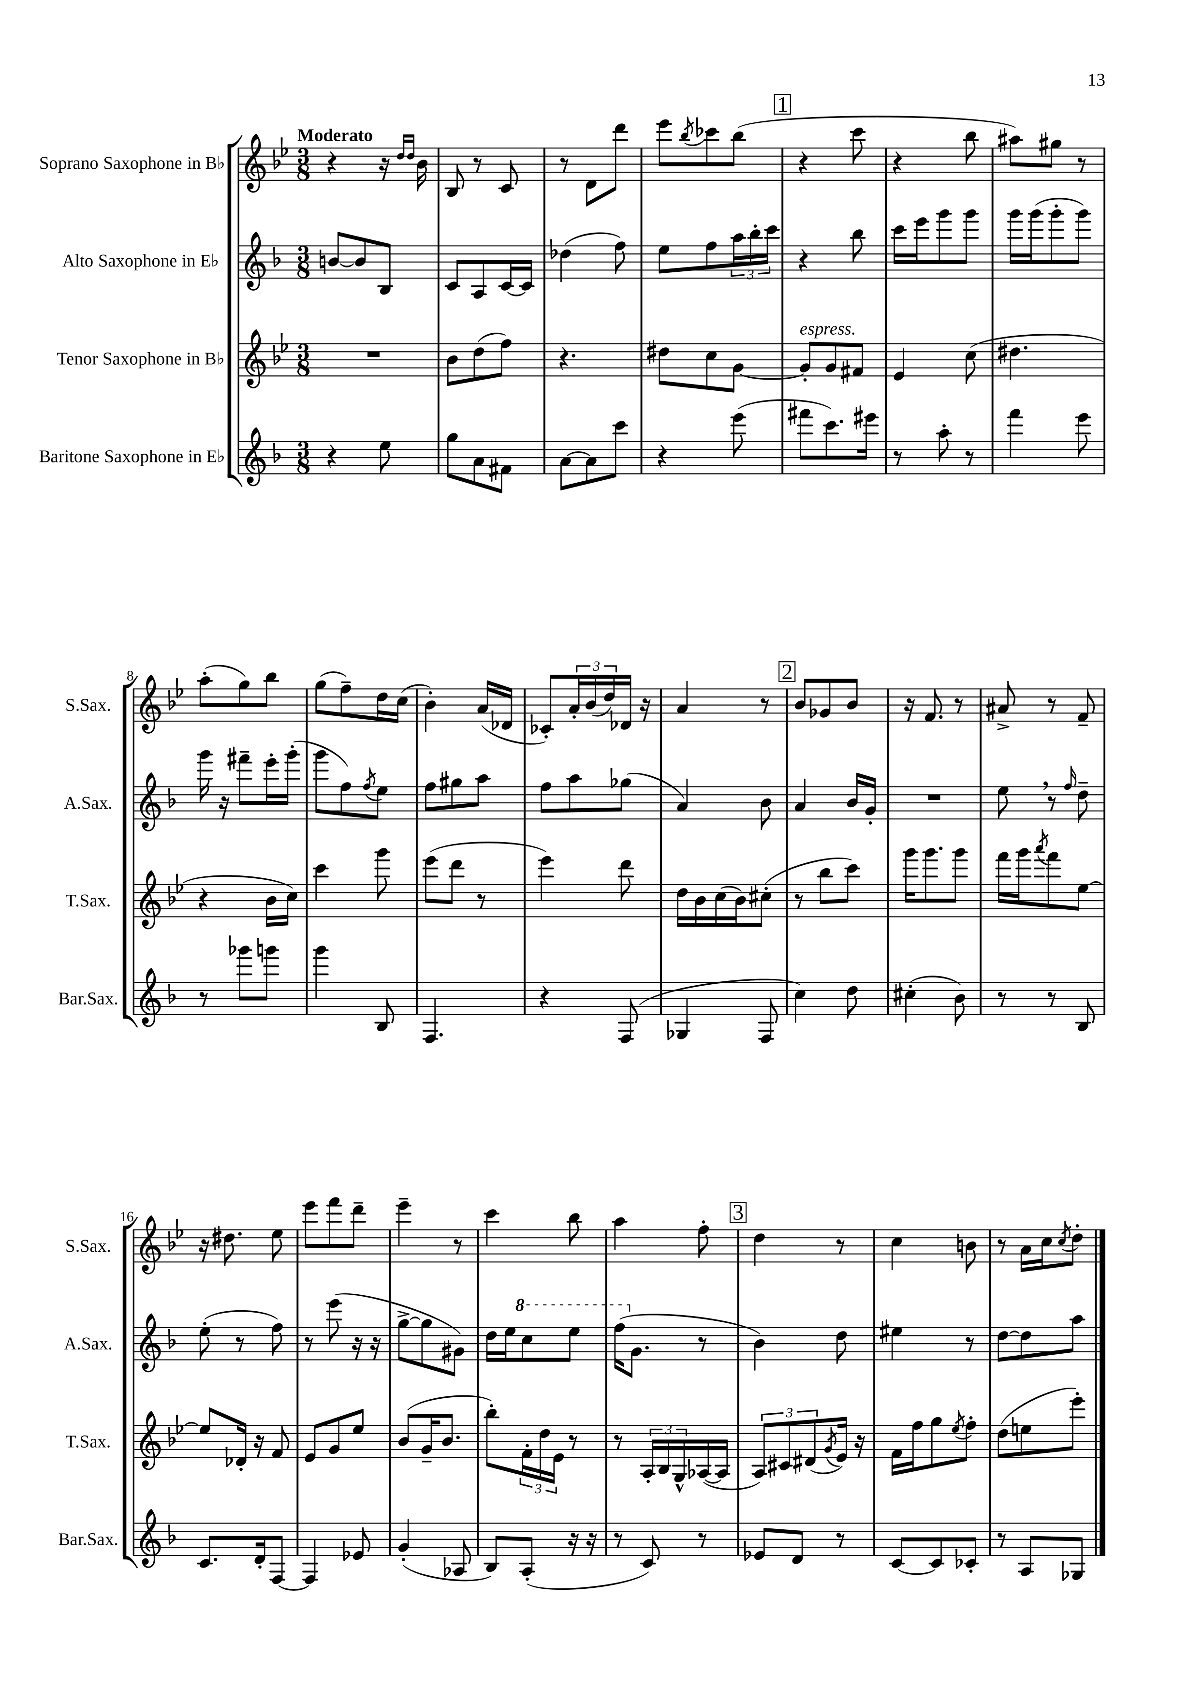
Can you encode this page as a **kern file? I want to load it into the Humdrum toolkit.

**kern	**kern	**kern	**kern
*staff4	*staff3	*staff2	*staff1
*clefG2	*clefG2	*clefG2	*clefG2
*k[b-]	*k[b-e-]	*k[b-]	*k[b-e-]
*M3/8	*M3/8	*M3/8	*M3/8
4r	4.r	[8b	4r
.	.	8b]	.
8ee	.	8B-	16r
.	.	.	16qqdd
.	.	.	16qqdd
.	.	.	16b-
=	=	=	=
8gg	8b-	8c	8B-
8a	(8dd	8A	8r
8f#	8ff)	[16c	8c
.	.	16c]	.
=	=	=	=
[8a	4.r	(4dd-	8r
8a]	.	.	8d
8ccc	.	8ff)	8ddd
=	=	=	=
4r	8dd#	8ee	8eee-
.	.	.	8qbb-
.	8cc	8ff	8ccc-
(8eee	[8g	24aa	(8bb-
.	.	24bb-'	.
.	.	24ccc	.
=	=	=	=
8fff#	8g']	4r	4r
8.ccc)	8g	.	.
.	8f#	8bb-	8ccc
16eee#	.	.	.
=	=	=	=
8r	4e-	16ccc	4r
.	.	16eee	.
8aa'	.	8ggg	.
8r	(8cc	8ggg	8bb-
=	=	=	=
4fff	4.dd#	16ggg	8aa#)
.	.	(16ggg	.
.	.	8ggg'	8gg#
8eee	.	8ggg)	8r
=	=	=	=
8r	4r	16ggg	(8aa'
.	.	16r	.
8ggg-	.	8fff#~	8gg)
8ggg	16b-	16eee'	8bb-
.	16cc)	(16ggg'	.
=	=	=	=
4ggg	4ccc	8ggg	(8gg
.	.	8ff)	8ff~)
.	.	8qff	.
8B-	8ggg	8ee	16dd
.	.	.	(16cc
=	=	=	=
4.F	(8eee-	8ff	4b-')
.	8ddd	8gg#	.
.	8r	8aa	(16a
.	.	.	16d-
=	=	=	=
4r	4eee-)	8ff	8c-')
.	.	8aa	24a'
.	.	.	(24b-
.	.	.	24dd)
(8F	8ddd	(8gg-	16d-
.	.	.	16r
=	=	=	=
4G-	16dd	4a)	4a
.	16b-	.	.
.	(16cc	.	.
.	16b-)	.	.
8F	(8cc#'	8b-	8r
=	=	=	=
4cc)	8r	4a	8b-
.	8bb-	.	8g-
8dd	8ccc)	16b-	8b-
.	.	16g'	.
=	=	=	=
(4cc#'	16ggg	4.r	16r
.	8.ggg	.	8.f
8b-)	8ggg	.	8r
=	=	=	=
8r	16fff	8ee	8a#^
.	16ggg	.	.
.	8qaaa	.	.
8r	8fff	8r	8r
.	.	16qqff	.
8B-	[8ee-	8dd~	8f~
=	=	=	=
8.c	8ee-]	(8ee'	16r
.	.	.	8.dd#
.	16d-'	8r	.
16d'	16r	.	.
[8F	8f	8ff)	8ee-
=	=	=	=
4F]	8e-	8r	8eee-
.	8g	(8eee	8fff
8e-	8ee-	16r	8ddd~
.	.	16r	.
=	=	=	=
(4g'	(8b-	[8gg^	4eee-~
.	16g~	8gg]	.
.	8.b-	.	.
8A-	.	8g#)	8r
=	=	=	=
8B-)	8bb-')	16dd	4ccc
.	.	16ee	.
(8A'	24f'	8ccc	.
.	24dd	.	.
.	24e-	.	.
16r	8r	8eee	8bb-
16r	.	.	.
=	=	=	=
8r	8r	(16fff	4aa
.	.	8.g	.
8c)	24A'	.	.
.	24B-	.	.
.	24G^^	.	.
8r	([16A-	8r	8ff'
.	16A-]	.	.
=	=	=	=
8e-	12A)	4b-)	4dd
.	12c#	.	.
8d	.	.	.
.	(12d#	.	.
.	8qg	.	.
8r	16e-)	8dd	8r
.	16r	.	.
=	=	=	=
[8c	16f	4ee#	4cc
.	16ff	.	.
8c]	8gg	.	.
.	8qee-	.	.
8c-'	8ff'	8r	8b
=	=	=	=
8r	(8dd	[8dd	8r
8A	8ee	8dd]	16a
.	.	.	16cc
.	.	.	8qcc
8G-	8eee-')	8aa	8dd'
==	==	==	==
*-	*-	*-	*-
